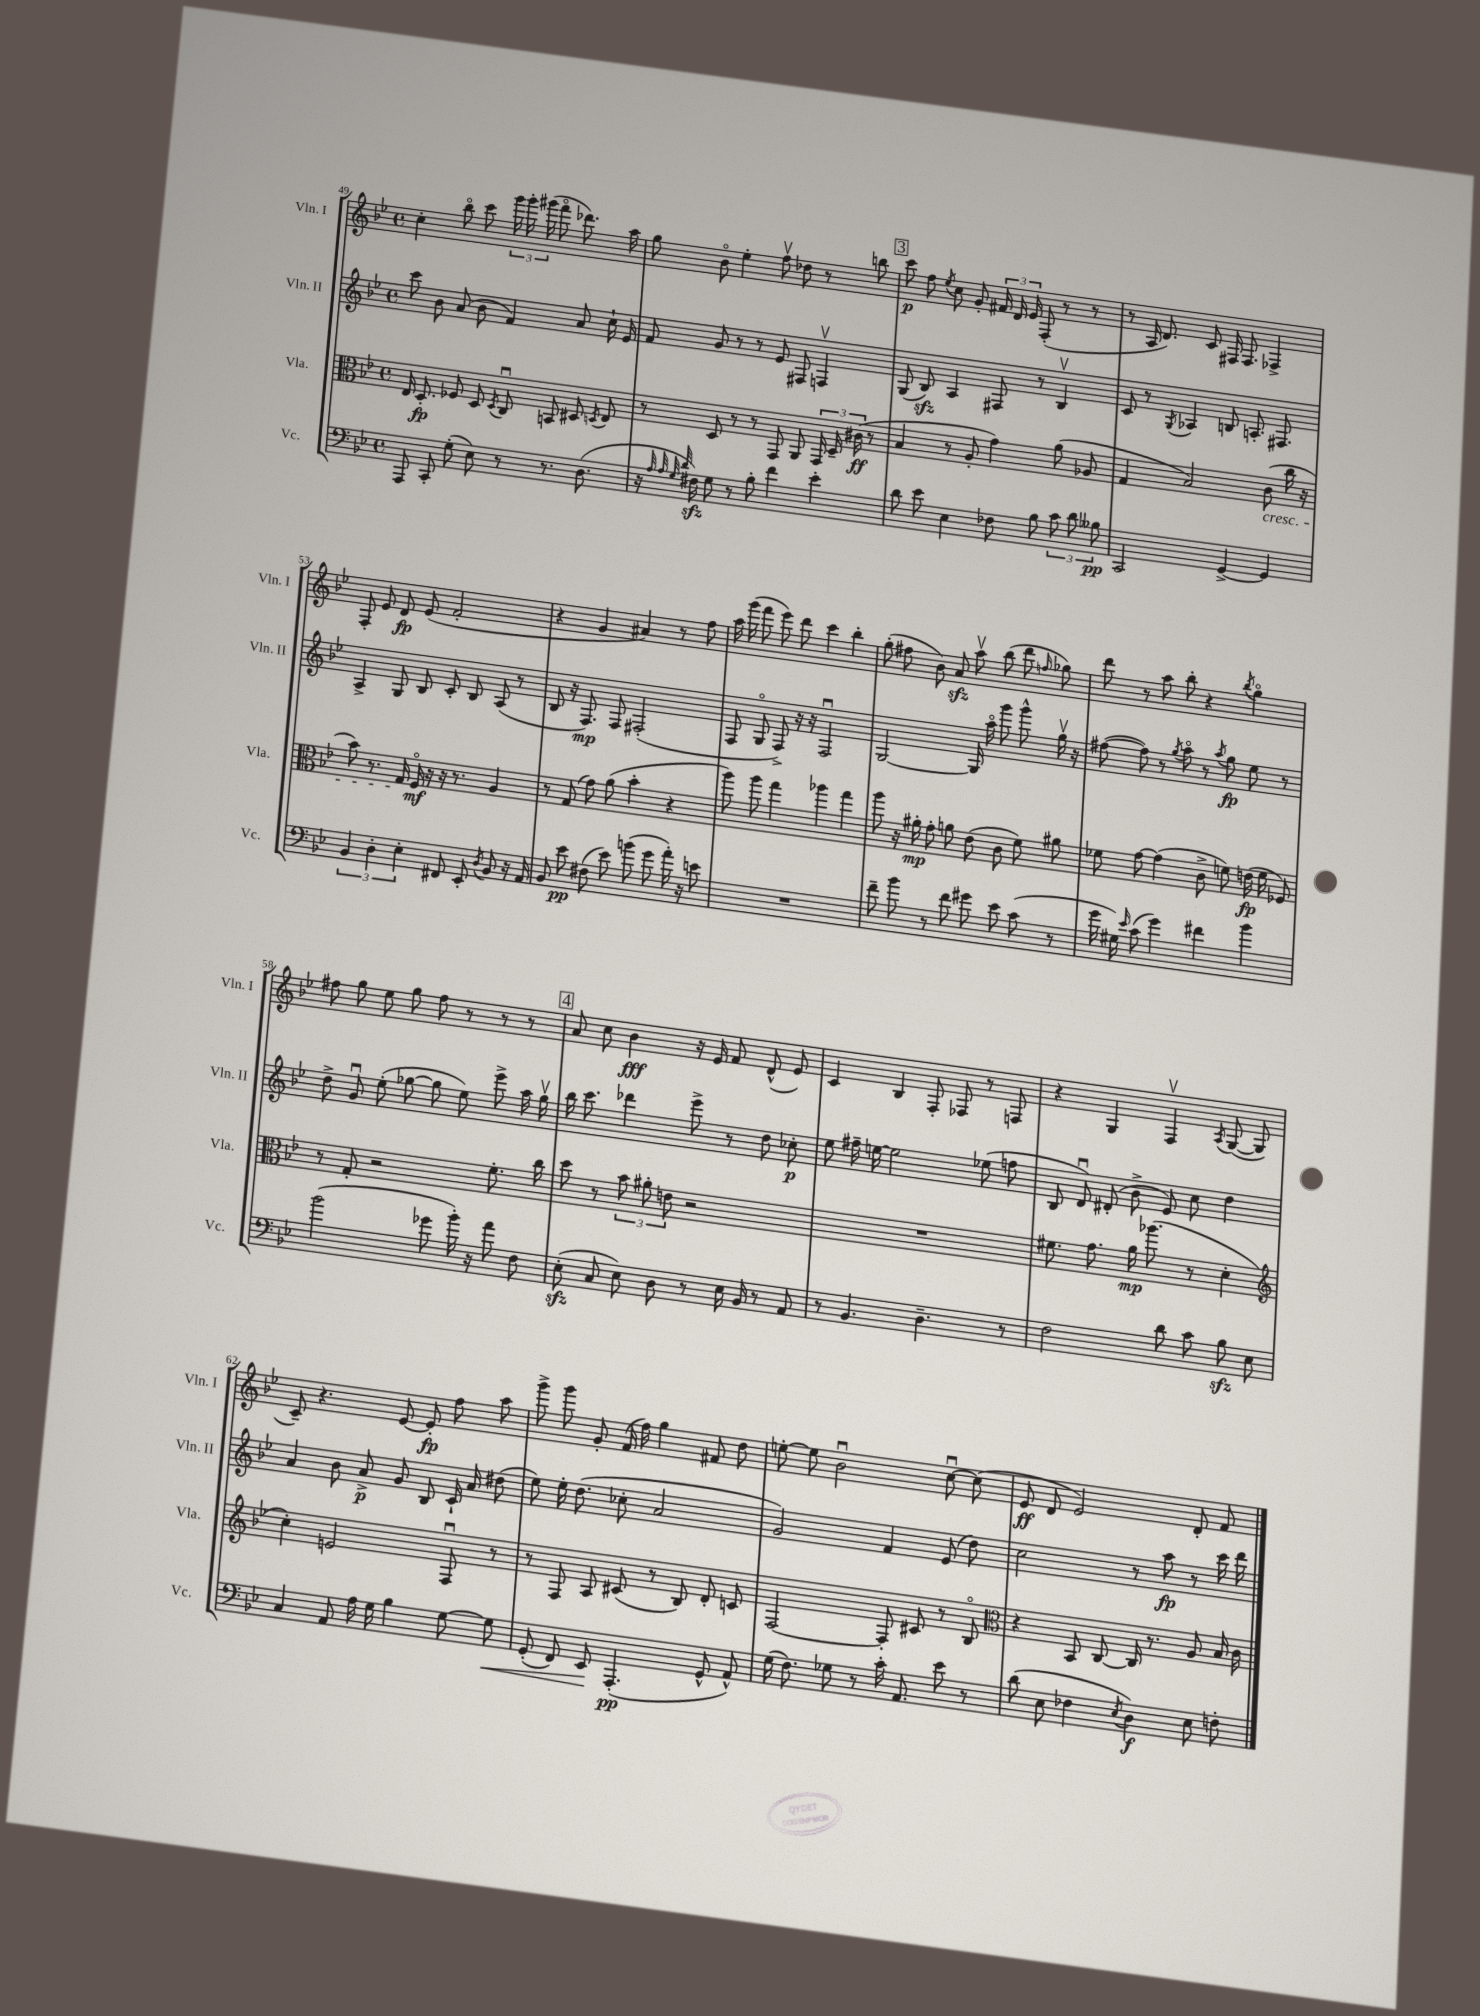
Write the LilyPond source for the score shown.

<<
\new StaffGroup <<
\new Staff = "s0" \with { instrumentName = "Vln. I" shortInstrumentName = "Vln. I" } {
    \clef treble \key bes \major \defaultTimeSignature \time 4/4
    \autoBeamOff c''4-. bes''8\flageolet c'''8 \tuplet 3/2 { g'''16 g'''16-. gis'''16( } f'''8\flageolet des'''8.) a''16 |
    g''8 bes'8\flageolet ees''4-. f''8\upbow des''8 r8 b''8 |
    \mark \markup { \box "3" } c'''8\p f''8 \acciaccatura { ees''8 } c''8 g'8-. \tuplet 3/2 { fis'16 d'16 ees'16 } f8-.( r8 r8 |
    r8 a16 d'8.) c'8 fis16 fis8. fes4-> |
    f8-. ees'8 d'8\fp ees'8( f'2-. |
    r4 g'4 ais'4) r8 f''8 |
    a''16 g'''16( f'''8 ees'''8) d'''8 c'''4 bes''4-. |
    g''8-.( fis''8 bes'8) a'8\sfz a''8\upbow bes''8( d'''8 \grace { f''16 } ges''8) |
    d'''8 r8 a''8 bes''8-. r4 \acciaccatura { bes''8 } g''4\flageolet |
    fis''8 g''8 ees''8 g''8 fis''8 r8 r8 r8 |
    \mark \markup { \box "4" } a'8 c''8 bes'4\fff r16 ees'16 f'8 d'8-^( ees'8) |
    c'4 bes4 f8-. fes8 r8 f8 |
    r4 g4 f4\upbow \acciaccatura { a8 } g8~( g8 |
    c'8--) r4. ees'8~ ees'8-.\fp f''8 a''8 |
    g'''8-> g'''8 g'8-. f'16( f''16) g''4 fis'8 d''8 |
    e''8~-. e''8 bes'2\downbow c''8~\downbow c''8( |
    ees'8\ff d'8 ees'2) d'8-. f'8 \bar "|." |
}
\new Staff = "s1" \with { instrumentName = "Vln. II" shortInstrumentName = "Vln. II" } {
    \clef treble \key bes \major \defaultTimeSignature \time 4/4
    \autoBeamOff c'''8 bes'8 a'8( bes'8 f'4) a'8 c''16-! ees'16 |
    f'8 g'8 r8 r8 ees'8 fis8 f4\upbow |
    \mark \markup { \box "3" } g8( bes8\sfz) a4 fis8 r8 bes4\upbow |
    c'8 r8 \acciaccatura { g8 } aes4 b8 a8.-. fis8. |
    a4-> g8 bes8 c'8-. bes8 a8( r8 |
    bes8 r16 f8.\mp) f8 fis2-.( |
    f8 g8\flageolet f8->) r16 r16 f2\downbow |
    g2~ g16 a''16\flageolet g'''8 g'''8-^ g''16\upbow r16 |
    fis''8~( fis''8) r8 \acciaccatura { g''8 } a''8\flageolet r8 \acciaccatura { a''8 } g''8\fp ees''8 r8 |
    d''8-> g'8\downbow ees''8-.( ges''8~ ges''8 ees''8) ees'''8-> a''16 ges''16\upbow |
    \mark \markup { \box "4" } bes''16 c'''8. des'''4 ees'''8-> r8 d''8 ces''8-.\p |
    ees''8 fis''16-- e''16~ e''2 ees''8( f''8 |
    bes8 d'8\downbow) dis'8-.( bes'8-> ees'8) c''8 d''4 |
    a'4 bes'8 a'8->\p g'8 bes8 c'16-! a'16 dis''8( |
    ees''8) ees''16-. d''8.( ces''8-. a'2 |
    g'2) f'4 ees'8( d''8) |
    c''2 r8 a''8\fp r8 c'''16 d'''16 \bar "|." |
}
\new Staff = "s2" \with { instrumentName = "Vla." shortInstrumentName = "Vla." } {
    \clef alto \key bes \major \defaultTimeSignature \time 4/4
    \autoBeamOff ees16 d8.-.\fp fes8 d8 \acciaccatura { d8 } c8\downbow b,8 dis8 \acciaccatura { d8 } ees8 |
    r8 d8 r8 r8 g,8 a,8 \tuplet 3/2 { g,16 d16-- cis'16\ff( } r8 |
    \mark \markup { \box "3" } bes4 r8 a8-. g'4) a'8( aes8 |
    g4 bes2) c'8\cresc( c''16 r16 |
    bes'8) r8. g16\! f16\flageolet\mf r16 r16 r8. a4 |
    r8 g8( g'8) a'8( bes'4-. r4 |
    a''8) a''8 g''4 aes''4 g''4 |
    a''8 r16 ais'16-.\mp g'8-. a'8 ees'8( c'8 f'8) ais'8 |
    fes'8 g'8~ g'4( c'8-> f'8) e'16\fp( f'16 fes8) |
    r8 g8-. r2 f'8.-. c''16 |
    \mark \markup { \box "4" } d''8 r8 \tuplet 3/2 { bes'8 ais'8-. e'8 } r2 |
    R1 |
    fis'8. g'8. a'16\mp aes''8.( r8 d'4-. |
    \clef treble c''4-.) e'2 f8\downbow r8 |
    r8 f8 a8 cis'8( r8 bes8) d'8-. c'8 |
    f2~ f8-. cis'8 r8 bes8\flageolet |
    \clef alto r4 bes,8 c8~ c16 r8. a8 bes16 c'16 \bar "|." |
}
\new Staff = "s3" \with { instrumentName = "Vc." shortInstrumentName = "Vc." } {
    \clef bass \key bes \major \defaultTimeSignature \time 4/4
    \autoBeamOff a,,8 c,8-. g8-.( ees8) r8 r8. d8.( |
    r16 \grace { a32 a32 g32 d'32 } fis16\sfz) g8 r8 bes8-. f'4 ees'4-. |
    \mark \markup { \box "3" } d'8 ees'8 ees4 fes8 bes8 \tuplet 3/2 { c'8 d'8 beses8\pp } |
    c,2 g,4~-> g,4 |
    \tuplet 3/2 { bes,4 d4-. ees4-. } fis,8 ees,8-. \acciaccatura { d8 } bes,8 r16 a,16 |
    bes,8 ees'8\pp fis8( ees'8) b'8( g'8 a'16-.) r16 e'8 |
    R1 |
    f'8-- bes'8 r8 f'8 gis'8 ees'8 c'8( r8 |
    g'16 gis16) \grace { ees'16 } c'8( g'4) fis'4 bes'4 |
    bes'2( ges'8 bes'16-.) r16 a'8 f8 |
    \mark \markup { \box "4" } ees8-.\sfz( c8 ees8) d8 r8 ees16 bes,16 r8 a,8 |
    r8 bes,4. d4.-- r8 |
    f2 d'8 c'8 bes8\sfz ees8 |
    c4 a,8 a16 g16 bes4 g8~ g8\< |
    g,8-.( f,8) ees,8\! a,,4.-.\pp( g,8-^ a,8-^) |
    g16( f8.) ges8 r8 c'16-. a,8. ees'8 r8 |
    d'8( ees8 fes4 \acciaccatura { ees8 } d4\f) ees8 f8-. \bar "|." |
}
>>
>>
\layout { \context { \Score currentBarNumber = #49 } }
